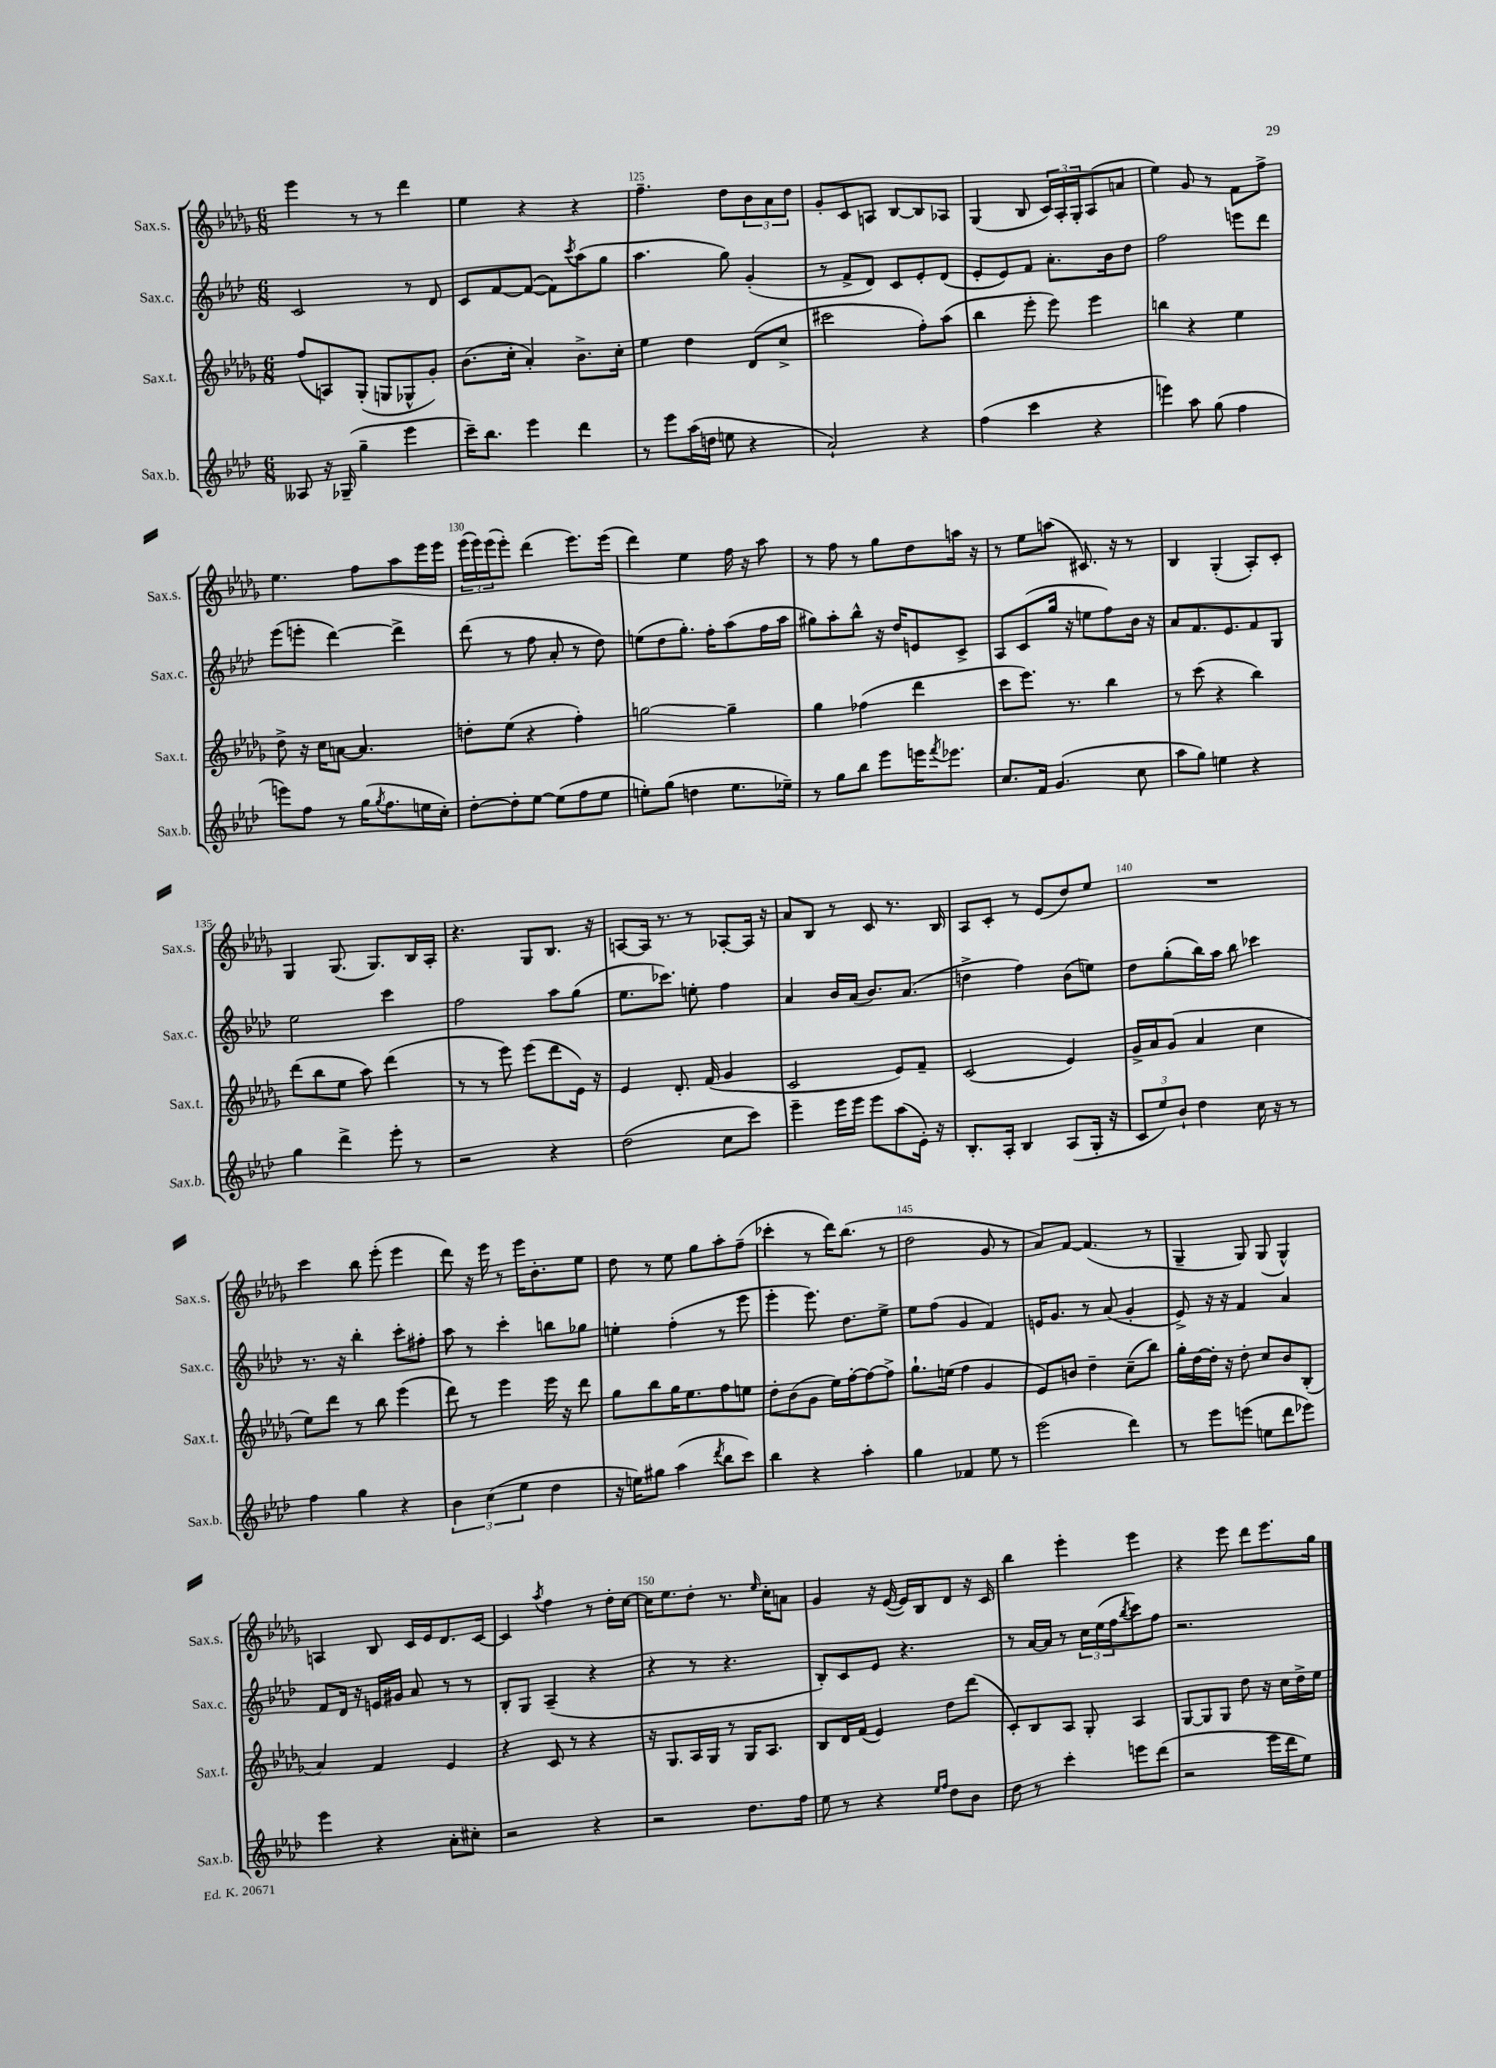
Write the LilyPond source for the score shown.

<<
\new StaffGroup <<
\new Staff = "s0" \with { instrumentName = "Sax.s." shortInstrumentName = "Sax.s." } {
    \clef treble \key des \major \numericTimeSignature \time 6/8
    ees'''4 r8 r8 des'''4 |
    ees''4 r4 r4 |
    f''4.-- des''8 \tuplet 3/2 { bes'8 aes'8 des''8 } |
    ges'8-. c'8 a8 bes8~ bes8 aes8 |
    ges4( bes8 \tuplet 3/2 { c'16) aes16-. ges16-. } aes8( a'8 |
    ees''4) ges'8 r8 f'8 f''8-> |
    ees''4. f''8 aes''8 ees'''16 ees'''16 |
    \tuplet 3/2 { ees'''16( ees'''16) ees'''16( } ees'''8-.) des'''4( ees'''8.) ees'''16( |
    des'''4) ees''4 f''16 r16 aes''8 |
    r8 f''8 r8 ges''8 des''8 a''16 r16 |
    r8 ees''8 a''8( cis'8.) r16 r8 |
    bes4 ges4-.( aes8-.) c'8-. |
    ges4 ges8.( ges8.) bes16 aes16-. |
    r4. ges8 bes8. r16 |
    a8~ a16 r8. r8 aes8~-. aes16 r16 |
    aes'8 bes8 r8 c'8 r8. bes16 |
    aes8 c'8-. r8 ees'8( des''8) ees''8 |
    R2. |
    c'''4 bes''8 ees'''8-.( ees'''4 |
    des'''8) r16 ees'''16 r8 ees'''16 bes'8.-. ees''8 |
    des''8 r8 ees''8 ges''8 aes''8-. f''8--( |
    ces'''4-. r8 des'''16) bes''8.( r8 |
    des''2 ges'8 r8 |
    aes'8) f'8~ f'4.( r8 |
    ges4-- ges8) ges8( ges4-^) |
    a4 bes8 c'16 ees'16 des'8. c'16~ |
    c'4 \acciaccatura { aes''8 } f''4 r8 des''16-. c''16~ |
    c''16 ees''8. des''8-. r8. \grace { ees''16 } c''16-. a'8 |
    ges'4 r16 ees'16~( ees'16) bes16 des'8 r16 c'16 |
    bes''4 ees'''4-. ees'''4 |
    r4 ees'''8 des'''8 ees'''8. ges''16 \bar "|." |
}
\new Staff = "s1" \with { instrumentName = "Sax.c." shortInstrumentName = "Sax.c." } {
    \clef treble \key aes \major \numericTimeSignature \time 6/8
    c'2 r8 des'8 |
    c'8 f'8~ f'8~( f'8) \acciaccatura { c'''8 } aes''8( g''8 |
    aes''4. g''8) g'4-.( |
    r8 f'8-> des'8) c'8 ees'8-. des'8( |
    ees'8-. ees'8) f'8 aes'8.-. bes'16 des''8 |
    f''2 e'''8 des'''8 |
    ees'''8( e'''8-. des'''4~) des'''4-> |
    des'''8( r8 f''8 aes'8-. r8 des''8) |
    e''8( des''8 g''8.-.) f''16-. aes''8( f''16 aes''16 |
    gis''8) aes''8-. bes''8-^ r16 des''16 e'8 c'8-> |
    aes8 c'8( g''16 r16 e''8 f''8) bes'16 r16 |
    aes'8 f'8. ees'8. f'8 g8 |
    ees''2 c'''4 |
    f''2 aes''8 g''8( |
    ees''8. ces'''8.) e''8-. f''4 |
    aes'4 bes'16 aes'16( bes'8.) aes'8.( |
    d''4-> f''4) bes'8( e''8) |
    des''8 g''8-.( bes''16) aes''16 bes''8 ces'''4 |
    r8. r16 bes''4-. c'''8-. fis''8-. |
    aes''8 r8 c'''4-. b''8 ges''8 |
    e''4-. f''4-.( r8 ees'''8 |
    ees'''4-. ees'''8.) des''8. ees''8-> |
    ees''8 f''8( g'4 f'4) |
    e'16 g'8. r8 aes'8( g'4-. |
    ees'8->) r16 r16 f'4 aes'4 |
    f'8 des'16 r16 e'16 gis'16 aes'8 r8 r8 |
    bes8-. g8 aes4--( r4 |
    r4 r8 r4. |
    bes8-.) c'8 ees'8 r4. |
    r8 aes'16~ aes'16 r8 \tuplet 3/2 { c''16 ees''16( f''16 } \acciaccatura { bes''8 } c'''8) f''8 |
    r2. \bar "|." |
}
\new Staff = "s2" \with { instrumentName = "Sax.t." shortInstrumentName = "Sax.t." } {
    \clef treble \key des \major \numericTimeSignature \time 6/8
    f''8( a8) ges8-.( g8 ges8-^ ges'8-.) |
    bes'8.( c''16-. aes'4-.) bes'8.-> c''16-. |
    ees''4 des''4 des'8( c''8-> |
    cis'''2 f''8-.) aes''8( |
    bes''4 ees'''8-. ees'''8) ees'''4 |
    b''4 r4 ees''4 |
    des''8-> r16 c''16 a'8~ a'4. |
    d''8-. ees''8( r4 f''4-.) |
    g''2~ g''4-- |
    ges''4 fes''4( des'''4 |
    c'''8 ees'''8.) r8. bes''4 |
    r8 c'''8( r4 bes''4) |
    des'''8( bes''8 ees''8 aes''8) des'''4( |
    r8 r8 ees'''8) ees'''8( des'''8 ees'16) r16 |
    ees'4 des'8.-. f'16( ges'4 |
    c'2 ees'8) f'8-- |
    c'2( ees'4) |
    ges'16-> aes'16 ges'8( aes'4 c''4 |
    ees''8) des'''8 r8 bes''8 ees'''4( |
    des'''8) r8 ees'''4 ees'''16 r16 des'''8 |
    ges''8 bes''8 ges''16 ees''8. f''8 e''8 |
    des''8-. bes'8( ges'8 ees''16) f''16~-. f''8~ f''8-> |
    ges''8.-! e''16( f''4 ges'4 |
    ees'8) b'8 des''4-- c''8--( bes''8) |
    ges''16-. des''16~ des''16-. r16 des''8-. c''8 bes'8 bes8-.( |
    aes'4) f'4 ees'4 |
    r4 c'8 r8 r4 |
    r16 ges8. aes16 ges16 r8 ges16 aes8. |
    bes8 des'16 f'16( ees'4) des''8 des'''8( |
    c'8-.) bes8 aes8 ges8-. aes4 |
    ges8~ ges8 ges8 des''8 r16 c''16 des''16-> ees''16 \bar "|." |
}
\new Staff = "s3" \with { instrumentName = "Sax.b." shortInstrumentName = "Sax.b." } {
    \clef treble \key aes \major \numericTimeSignature \time 6/8
    aeses8 r16 ges16--( g''4-- ees'''4 |
    c'''16--) bes''8. ees'''4 des'''4 |
    r8 ees'''8 aes''16( d''16 e''8 r4 |
    aes'2-!) r4 |
    f''4( c'''4 r4 |
    e'''4) aes''8 g''8( f''4 |
    e'''8) f''8 r8 g''16( \acciaccatura { g''8 } f''8. e''16 c''16-.) |
    des''8~-. des''8-. ees''8~ ees''8( f''8 ees''8 |
    e''8-.) g''8( d''4 e''8. ees''16--) |
    r8 g''8 bes''8 ees'''8 e'''16 \acciaccatura { f'''8 } ees'''8. |
    c''8. f'16 g'4.( c''8 |
    aes''8 g''8) e''4 r4 |
    g''4 des'''4-> ees'''8-. r8 |
    r2 r4 |
    des''2( c''8 c'''8) |
    ees'''4-- ees'''16 ees'''16 ees'''8 aes''8( ees'16-.) r16 |
    bes8.-. aes16-. bes4 aes8( g16-. r16 |
    \tuplet 3/2 { c'8 ees''8) bes'8-! } des''4 c''16 r16 r8 |
    f''4 g''4 r4 |
    \tuplet 3/2 { bes'4 c''4( ees''4 } des''4 |
    r16 e''16) gis''8 aes''4( \acciaccatura { des'''8 } bes''8 c'''8) |
    bes''4 r4 aes''4-. |
    g''4 fes'4 ees''8 r8 |
    ees'''2( des'''4) |
    r8 ees'''8 e'''8( e''8 des'''8 ees'''8) |
    ees'''4 r4 aes'8-. cis''8-. |
    r2 r4 |
    r2 des''8. f''16 |
    ees''8 r8 r4 \grace { ees''16 f''16 } des''8 bes'8 |
    des''8 r8 c'''4-. e'''8 des'''8( |
    r2 ees'''16 des'''16 ees''8) \bar "|." |
}
>>
>>
\layout { \context { \Score currentBarNumber = #123 \override BarNumber.break-visibility = ##(#f #t #t) barNumberVisibility = #(every-nth-bar-number-visible 5) } }
